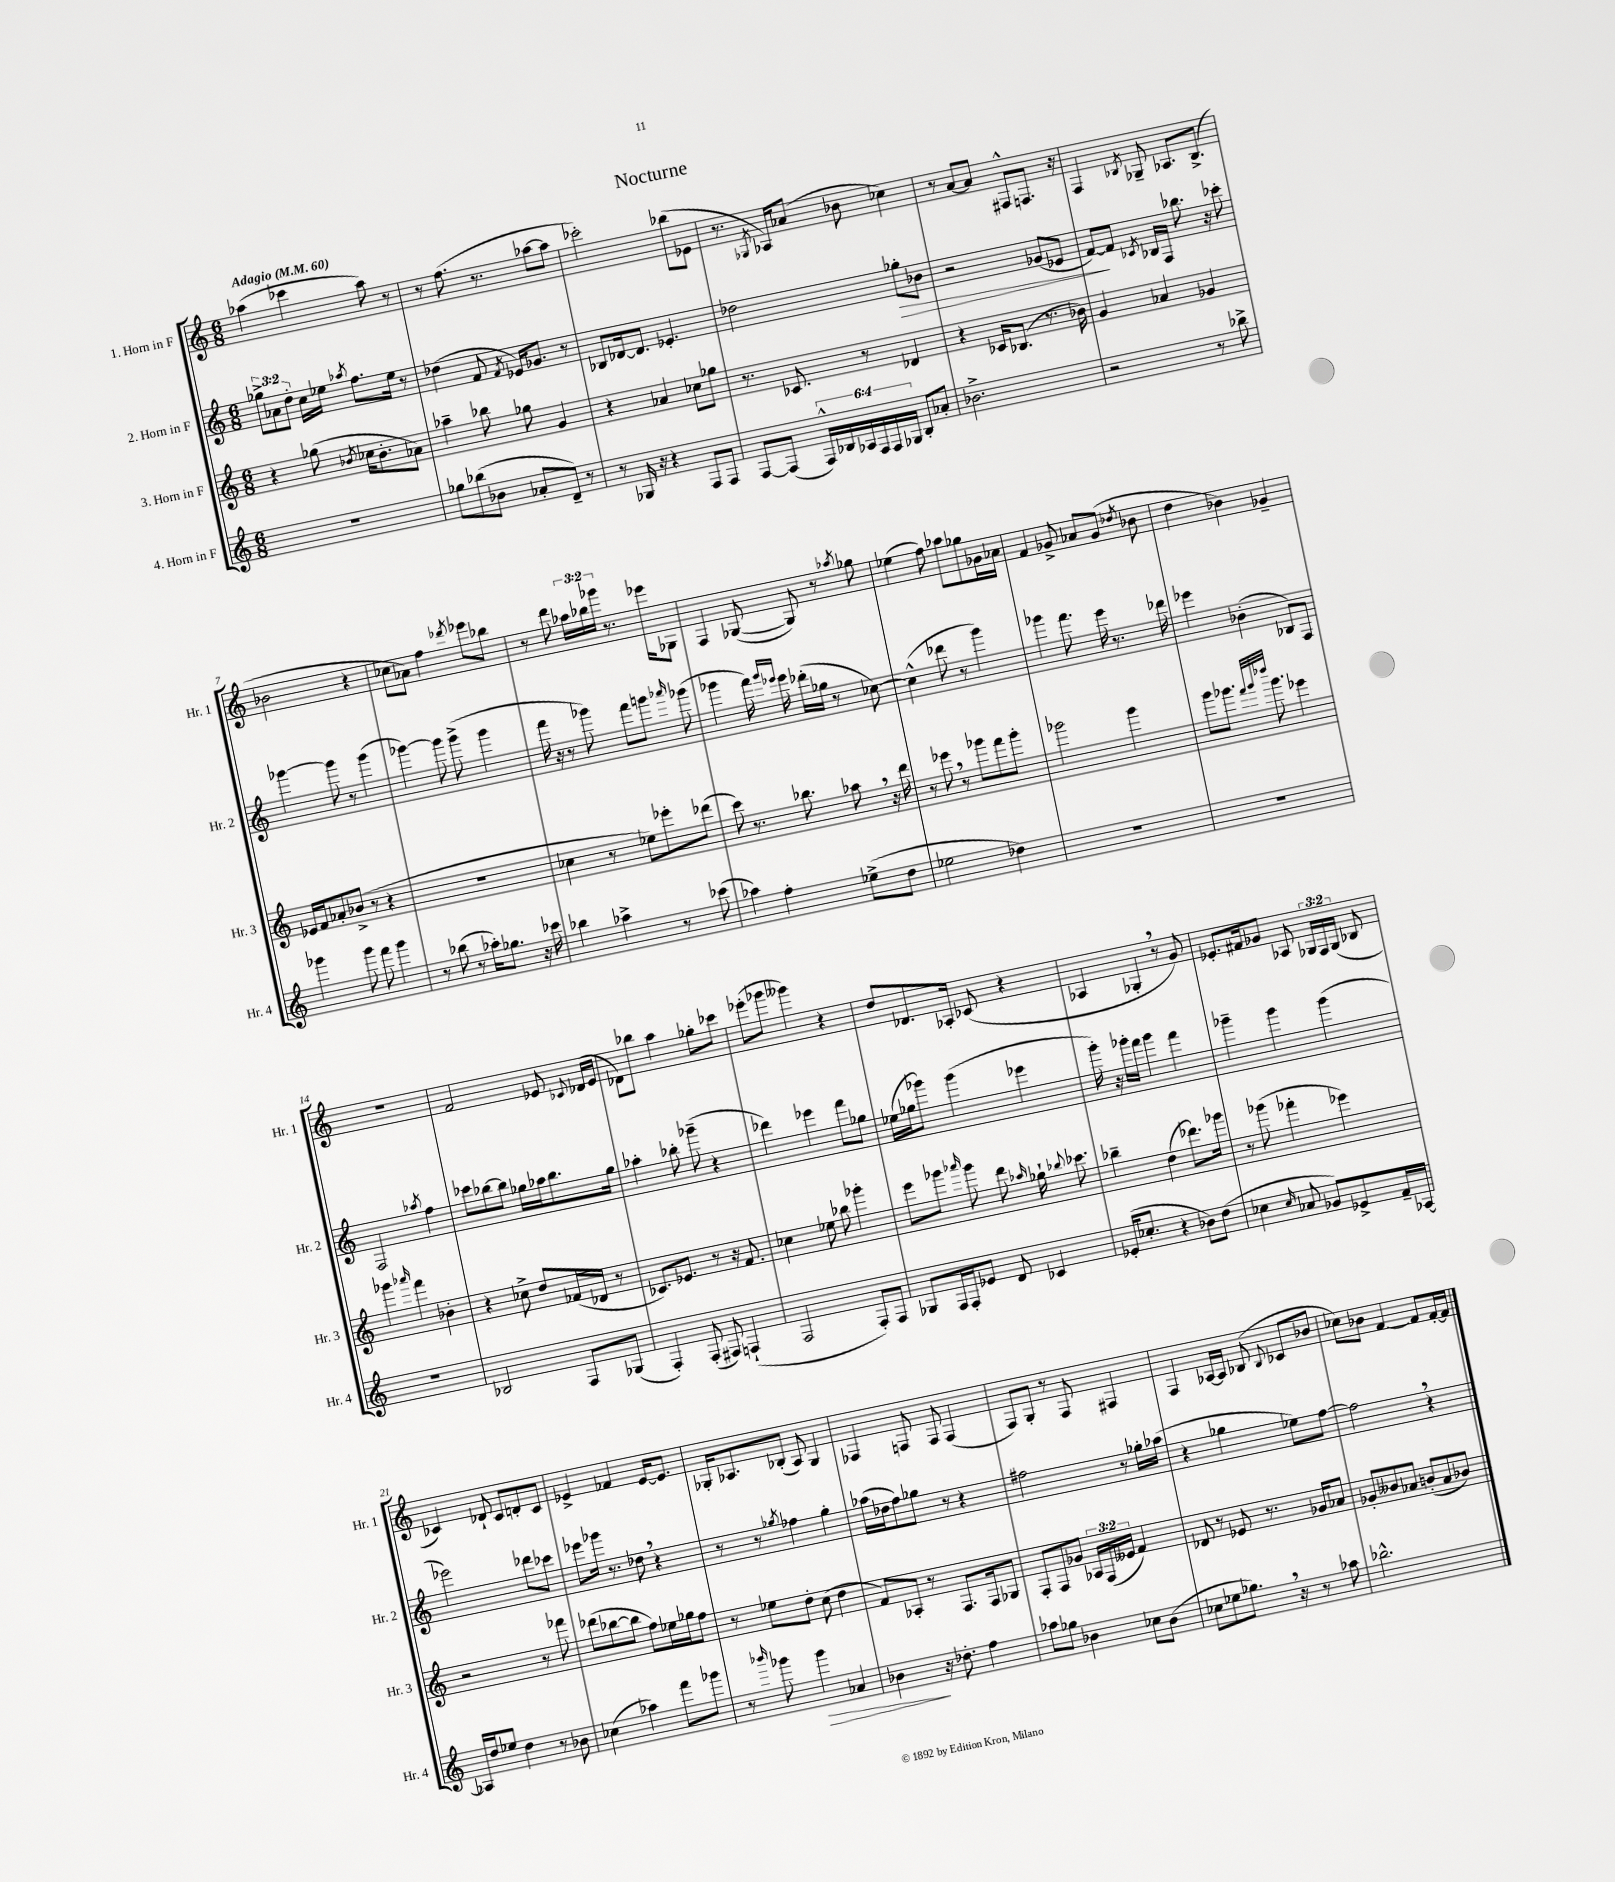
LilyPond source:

\header { title = "Nocturne" }
<<
\new StaffGroup <<
\new Staff = "s0" \with { instrumentName = "1. Horn in F" shortInstrumentName = "Hr. 1" } {
    \clef treble \key c \major \numericTimeSignature \time 6/8 \override Staff.TupletNumber.text = #tuplet-number::calc-fraction-text \tempo "Adagio" 4 = 60
    \autoBeamOff aes''4( ces'''4 aes''8) r8 |
    r8 f''8.( r8. aes''8[~ aes''8] |
    ces'''2-.) bes''8[( ees'8] |
    r8. \acciaccatura { ges8 } aes16[) aes'8]( bes'8 ces''4) |
    r8 a'8[~ a'8] fis8[-^ f8.] r16 |
    f4 \acciaccatura { bes8 } ges8-- aes8.[ bes8.]->( |
    bes'2 r4 |
    ces''8[ aes'8]) f''4 \acciaccatura { des'''8 } ees'''8[ bes''8] |
    r8 d'''8 \tuplet 3/2 { aes''16[ bes''16 ges'''16] } r8. ees'''16[ ges8] |
    f4 ges8~( ges8) r8 \acciaccatura { aes''8 } ges''8 |
    ees''4( f''8) aes''8[ ges''8 ges'16 aes'16] |
    f'4 ges'8-> aes'8[ ges'8]( \acciaccatura { des''8 } bes'8 |
    d''4 bes'4) ges'4-- |
    R2. |
    f'2 ees'8 \appoggiatura { ces'8 } des'16[( ees'16] |
    des'8[) bes''8] a''4 ges''8[-. ces'''8] |
    ees'''8[-.( ges'''8] geses'''4) r4 |
    d''8[ des'8. aes16]-. ces'8( r4 |
    aes4 ges4-. \breathe r8 g'8) |
    ees'8.[-. fis'16 ges'8] aes8 \tuplet 3/2 { ges16[ f16 ges16]( } bes8 |
    ces'4) des'8-! ces'8[ d'8-. ces'8] |
    ees'4-> fes'4 ees'16[~ ees'8.] |
    ges16[-. aes8. bes8]-.( aes8) ges4 |
    fes4 f8 f8 f4( |
    f8[) g8]-. r8 f8 fis4 |
    f4 aes16[~ aes16] bes8( \appoggiatura { bes8 } ces'8[ bes'8] |
    ces''8[) bes'8] f'4~ f'8[ f'16~-. f'16] \bar "|." |
}
\new Staff = "s1" \with { instrumentName = "2. Horn in F" shortInstrumentName = "Hr. 2" } {
    \clef treble \key c \major \numericTimeSignature \time 6/8 \override Staff.TupletNumber.text = #tuplet-number::calc-fraction-text
    \autoBeamOff \tuplet 3/2 { ges''8[-> aes'8 d''8]-. } c''16[ ees''16] \acciaccatura { aes''8 } f''8.[ ees''16] r8 |
    des''4( f'8 \acciaccatura { f'8 } ees'16[) ges'8.] r8 |
    bes8[ des'16~ des'8.] ees'4.-. |
    des''2 ges''8[-.\> bes'8] |
    r2 ges'8[( ees'8] |
    f'8[~\!) f'8] \acciaccatura { ces'8 } bes16[ f16] bes''8. r16 ces'''8-. |
    ges'''4~ ges'''8 r8 ges'''4( |
    ges'''4~) ges'''8 ges'''8->( ges'''4 |
    f'''16 r16 r8 ges'''8) f'''8[ g'''8] \grace { aes'''16 } ges'''8( |
    ges'''4 f'''16) \grace { ges'''16[ ees'''16] } ees'''16 des'''16[-.( ges''16] r8 ces''8~) |
    ces''4-^( des'''8 r8 g'''4) |
    ges'''4 f'''8. e'''16 r8. des'''16 |
    ees'''4 bes'4-.( bes8[) f8] |
    f2 \acciaccatura { aes''8 } f''4 |
    ces'''8[ bes''8~ bes''8] ges''16[ aes''16 bes''8. ges''16] |
    aes''4-. bes''8-. ges'''8--( r4 |
    des'''4) ees'''4 f'''8[ ges''8] |
    ees''16[( ges''16 ges'''8]) ges'''4( ees'''4 |
    g'''16-.) r16 ges'''16[-. f'''16] ges'''4 f'''4 |
    ges'''4-- ges'''4 ges'''4( |
    ees'''2) des'''8[ ces'''8] |
    ees'''8[ ges'''16] r8. des''8 \breathe r4 |
    r8 r8 \acciaccatura { ges''8 } fes''4 ges''4-. |
    aes''16[( des''16 f''8) ges''8] r8 r4 |
    fis''2 r8 ges''16[-. aes''16]( |
    r4 ges''4 ees''8[) f''8]~ |
    f''2 \breathe r4 \bar "|." |
}
\new Staff = "s2" \with { instrumentName = "3. Horn in F" shortInstrumentName = "Hr. 3" } {
    \clef treble \key c \major \numericTimeSignature \time 6/8 \override Staff.TupletNumber.text = #tuplet-number::calc-fraction-text
    \autoBeamOff r4 ges''8( \acciaccatura { bes'8 } ces''16[ bes'8.-. aes'8]) |
    aes''4-- bes''8 ges''8 g'4 |
    r4 aes'4 ces''8[ ges''8] |
    r8. ces'8. r8 des'4 |
    r4 ces'16[ bes8.]( r8. bes'16) |
    g'4 aes'4 ges'4 |
    ees'16[ f'16 aes'8-. bes'8]->( r8 r4 |
    R2. |
    ces''4 r8 ees''8[) ees'''8-. des'''8]( |
    c'''8) r8. bes''8. aes''8 \breathe r16 d'''16 |
    r8 ees'''8 \breathe r8 ges'''8[ f'''8 ges'''8]-. |
    ges'''2 ges'''4 |
    g'''8[ ges'''8.] \grace { f'''32[ ges'''32 des''''32] } ges'''8. ees'''4 |
    ges'''4 \grace { aes'''16 } f'''4 bes'4-. |
    r4 ces''8-> d''8[ fes'16( des'16] r8 |
    ces'8.[) ees'8.] r8 r16 f'8. |
    ces''4 ees''8 bes''8 ges'''4-. |
    e'''8[ ges'''8] \grace { aes'''16 } ges'''8 d'''8 \grace { aes''16 } ges''16-! \appoggiatura { bes''8 } ces'''8. |
    bes''4-- d''4( des'''8.[) ges'''16] |
    r8 ges'''8( fes'''4-. ees'''4) |
    r2 r8 fes'''8 |
    des'''8[( bes''8~ bes''8] f''8[) ees''16 ges''16 f''8] |
    r8 ees''8[ d''8]-. c''8( d''4 |
    f'8[) aes8]-. r8 f8.[ f16 ges8] |
    f8[-. f8 ges'8] \tuplet 3/2 { aes16[ f16( eeses'16] } f'4) |
    des'8 r8 ees'8 r8. ges'16[ aes'8] |
    ges'8[-. beses'8 aes'8] b'8[-.( aes'8 bes'8]) \bar "|." |
}
\new Staff = "s3" \with { instrumentName = "4. Horn in F" shortInstrumentName = "Hr. 4" } {
    \clef treble \key c \major \numericTimeSignature \time 6/8 \override Staff.TupletNumber.text = #tuplet-number::calc-fraction-text
    \autoBeamOff R2. |
    ges''8[ bes''8( bes'8] aes'8[-. d'8]--) r8 |
    r8 ges16 r16 r4 f8[ f8] |
    f8[~ f8]( \tuplet 6/4 { f16[-^) bes16 aes16 f16 f16 ges16] } bes8[-. aes'8]-. |
    bes'2.-> |
    r2 r8 bes''8-> |
    ges'''4 ges'''8 f'''8 ges'''4 |
    r8 bes''8( r8 aes''16[-.) ges''8.] r16 ces'''16 |
    bes''4 aes''4-> r8 ces'''8( |
    aes''4) f''4-. ees''8[->( d''8] |
    ees''2 des''4) |
    R2. |
    R2. |
    R2. |
    bes2 f8[ ges8]( |
    f4-.) f8-.( fis8) f4-!( |
    f2 f8[-.) f8] |
    ges8[ f16 f16-. ees'8] d'8 ces'4 |
    ees'16[-.( ces''8.]-. r4 bes'8[) d''8]( |
    ces''4 \grace { ces''16 } aes'8 ges'8[) ees'8-> f'16-- aes16]~ |
    aes16[ d''16 ees''8] d''4 r8 bes'8 |
    ces''4( aes''4) f'''8[ ges'''8] |
    r8 \grace { bes'''16 } ges'''8 ges'''4\> aes'4 |
    bes'4\! r16 des''8.-. f''4 |
    aes''8[ ges''8] bes'4 ces''8[ bes'8]( |
    ces''8[ ees''8 ges''8.]) \breathe r16 r8 aes''8 |
    bes''2.-^ \bar "|." |
}
>>
>>
